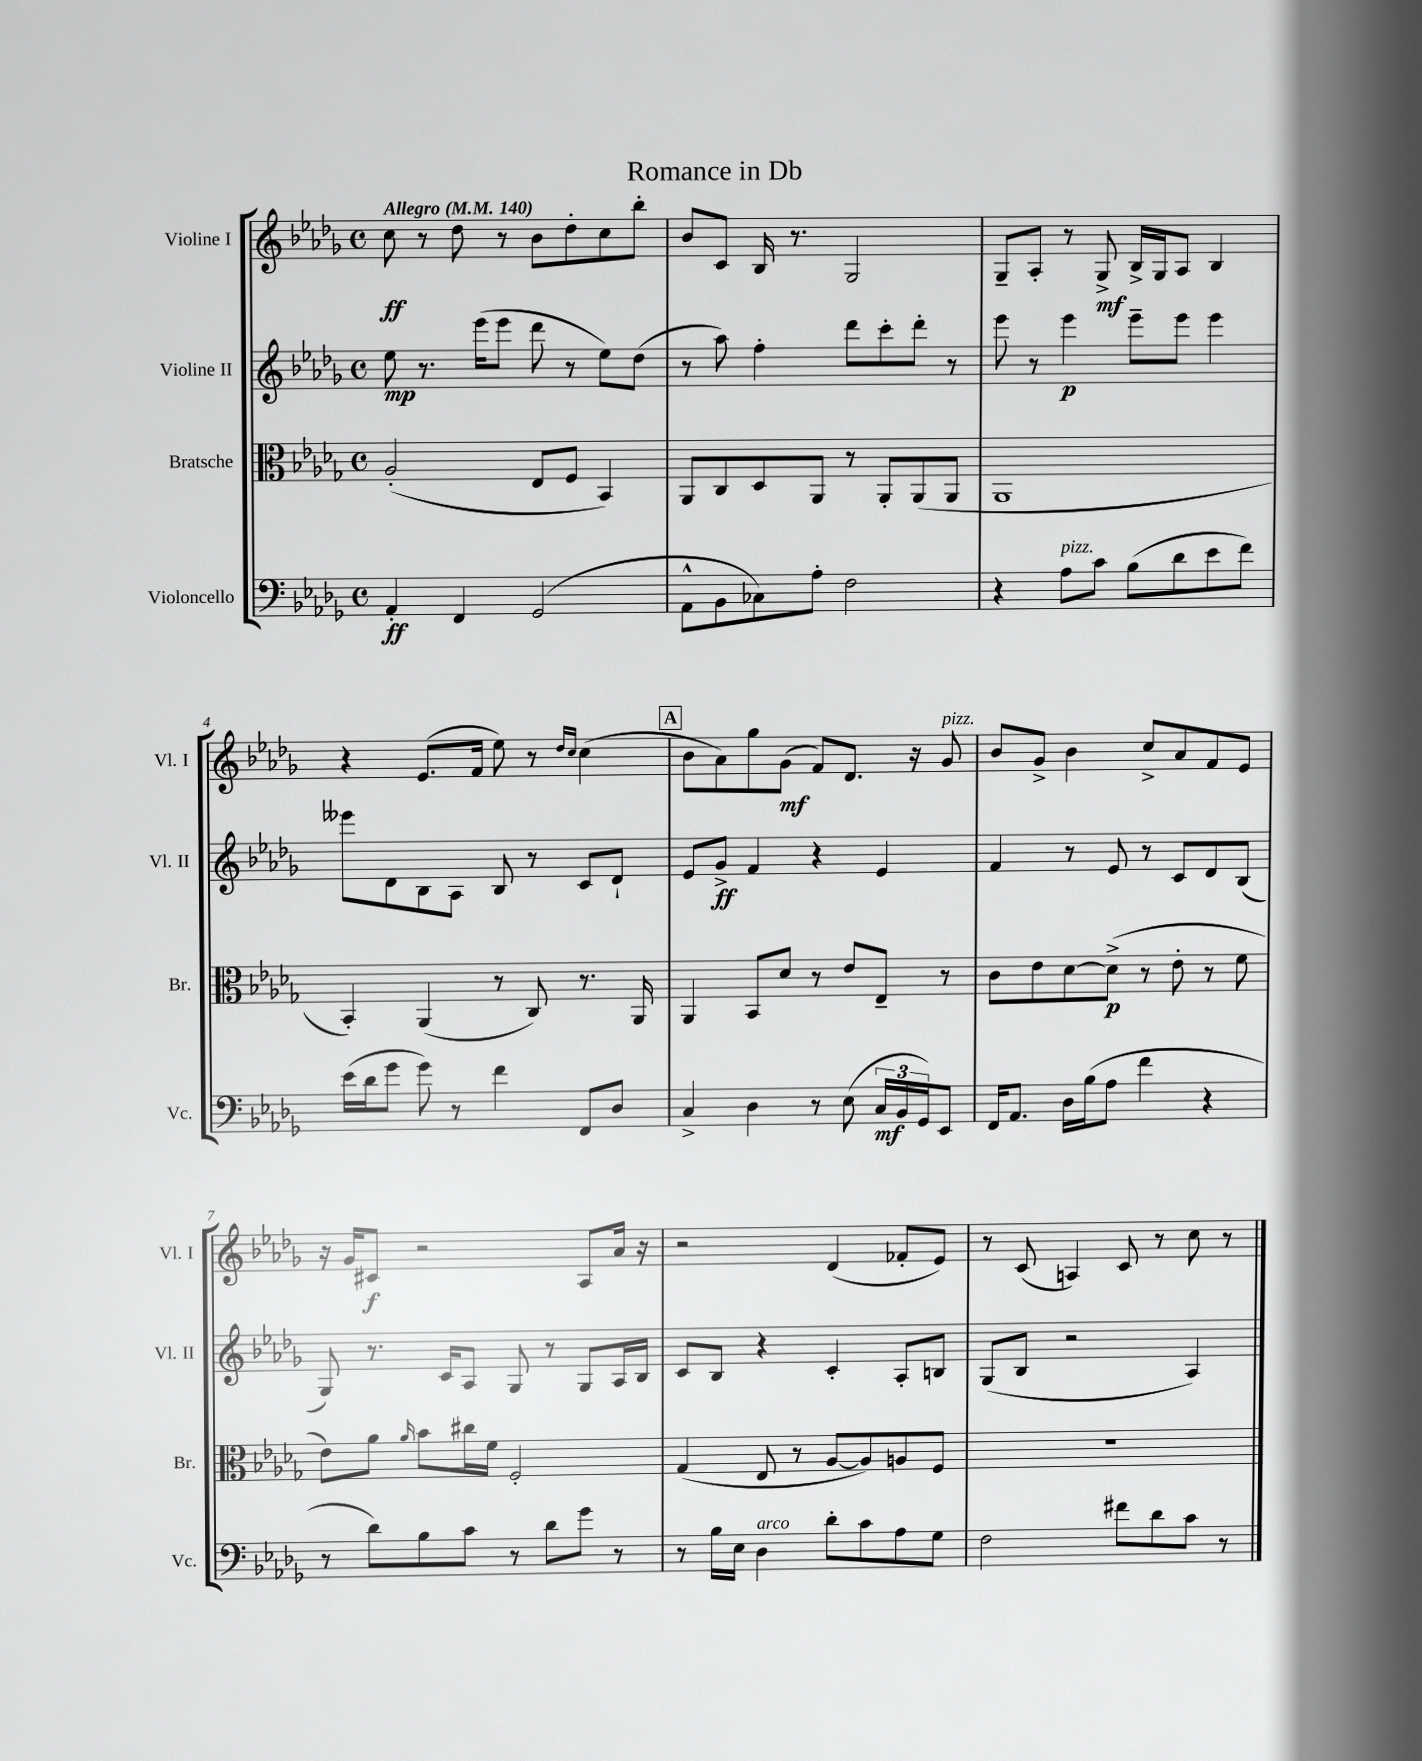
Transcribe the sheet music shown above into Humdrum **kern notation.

**kern	**kern	**kern	**kern
*staff4	*staff3	*staff2	*staff1
*clefF4	*clefC3	*clefG2	*clefG2
*k[b-e-a-d-g-]	*k[b-e-a-d-g-]	*k[b-e-a-d-g-]	*k[b-e-a-d-g-]
*M4/4	*M4/4	*M4/4	*M4/4
*met(c)	*met(c)	*met(c)	*met(c)
*MM140	*MM140	*MM140	*MM140
4AA-'/	(2A-'/	8ee-\	8cc\
.	.	8.r	8r
4FF/	.	.	8dd-\
.	.	(16eee-\LK	.
.	.	8eee-\J	8r
(2GG-/	8E-/L	8ddd-\	8b-\L
.	8F/J	8r	8dd-'\
.	4BB-/)	8ee-\L)	8cc\
.	.	(8dd-\J	8bb-'\J
=	=	=	=
8AA-^^\L	8AA-/L	8r	8b-/L
8BB-\	8C/	8aa-\)	8c/J
8C-\)	8D-/	4ff'\	16B-/
.	.	.	8.r
8A-'\J	8AA-/J	.	.
2F\	8r	8ddd-\L	2G-/
.	8AA-'/L	8ccc'\	.
.	(8AA-/	8ddd-'\J	.
.	8AA-/J	8r	.
=	=	=	=
4r	1AA-	8eee-\	8G-~/L
.	.	8r	8A-'/J
8A-\L	.	4eee-\	8r
8c\J	.	.	8G-^/
(8B-\L	.	8eee-~\L	16B-^/LL
.	.	.	16G-/J
8d-\	.	8eee-\J	8A-/J
8e-\	.	4eee-\	4B-/
8f\J)	.	.	.
=	=	=	=
(16e-\LL	4BB-'/)	8eee--\L	4r
16d-\J	.	.	.
8g-\J	.	8d-\	.
8g-\)	(4AA-/	8B-\	(8.e-/L
8r	.	8A-\J	.
.	.	.	16f/Jk
4f\	8r	8B-/	8ee-\)
.	8C/)	8r	8r
.	.	.	16qqdd-/LL
.	.	.	16qqcc/JJ
8FF/L	8.r	8c/L	(4cc\
8D-/J	.	8d-`/J	.
.	16AA-/	.	.
=	=	=	=
4C^/	4AA-/	8e-/L	8b-\L
.	.	8g-^/J	8a-\)
4D-\	8BB-/L	4f/	8gg-\
.	8d-/J	.	(8g-\J
8r	8r	4r	8f/L)
(8E-\	8e-/L	.	8.d-/J
24C/LL	8E-~/J	4e-/	.
24BB-/	.	.	.
.	.	.	16r
24GG-/J)	.	.	.
8EE-/J	8r	.	8g-/
=	=	=	=
16FF/LK	8c\L	4f/	8b-/L
8.AA-/J	.	.	.
.	8e-\	.	8g-^/J
16D-\LL	[8d-\	8r	4b-\
(16B-\J	.	.	.
8A-\J	(8d-^\]J	8e-/	.
4f\	8r	8r	8cc^/L
.	8e-'\	8c/L	8a-/
4r	8r	8d-/	8f/
.	8f\	(8B-/J	8e-/J
=	=	=	=
8r	8e-\L)	8G-/)	16r
.	.	.	16g-/LK
8d-\L)	8a-\J	8.r	8c#/J
.	16qqa-/	.	.
8B-\	8b-\L	.	2r
.	.	16c/LK	.
8c\J	16cc#\L	8A-/J	.
.	16f\JJ	.	.
8r	2F'/	8G-/	.
8d-\L	.	8r	.
8g-\J	.	8G-/L	8A-/L
8r	.	16A-/L	16a-/Jk
.	.	16B-/JJ	16r
=	=	=	=
8r	(4G-/	8c/L	2r
16B-\LL	.	8B-/J	.
16E-\JJ	.	.	.
4D-\	8E-/	4r	.
.	8r	.	.
8d-'\L	[8A-/L	4c'/	(4d-/
8c\	8A-/])	.	.
8A-\	8A/	8A-'/L	8f-'/L
8G-\J	8F/J	8B/J	8e-/J)
=	=	=	=
2F\	1r	(8G-/L	8r
.	.	8B-/J	(8c/
.	.	2r	4A/)
8f#\L	.	.	8c/
8d-\	.	.	8r
8c\J	.	4A-/)	8cc\
8r	.	.	8r
==	==	==	==
*-	*-	*-	*-
